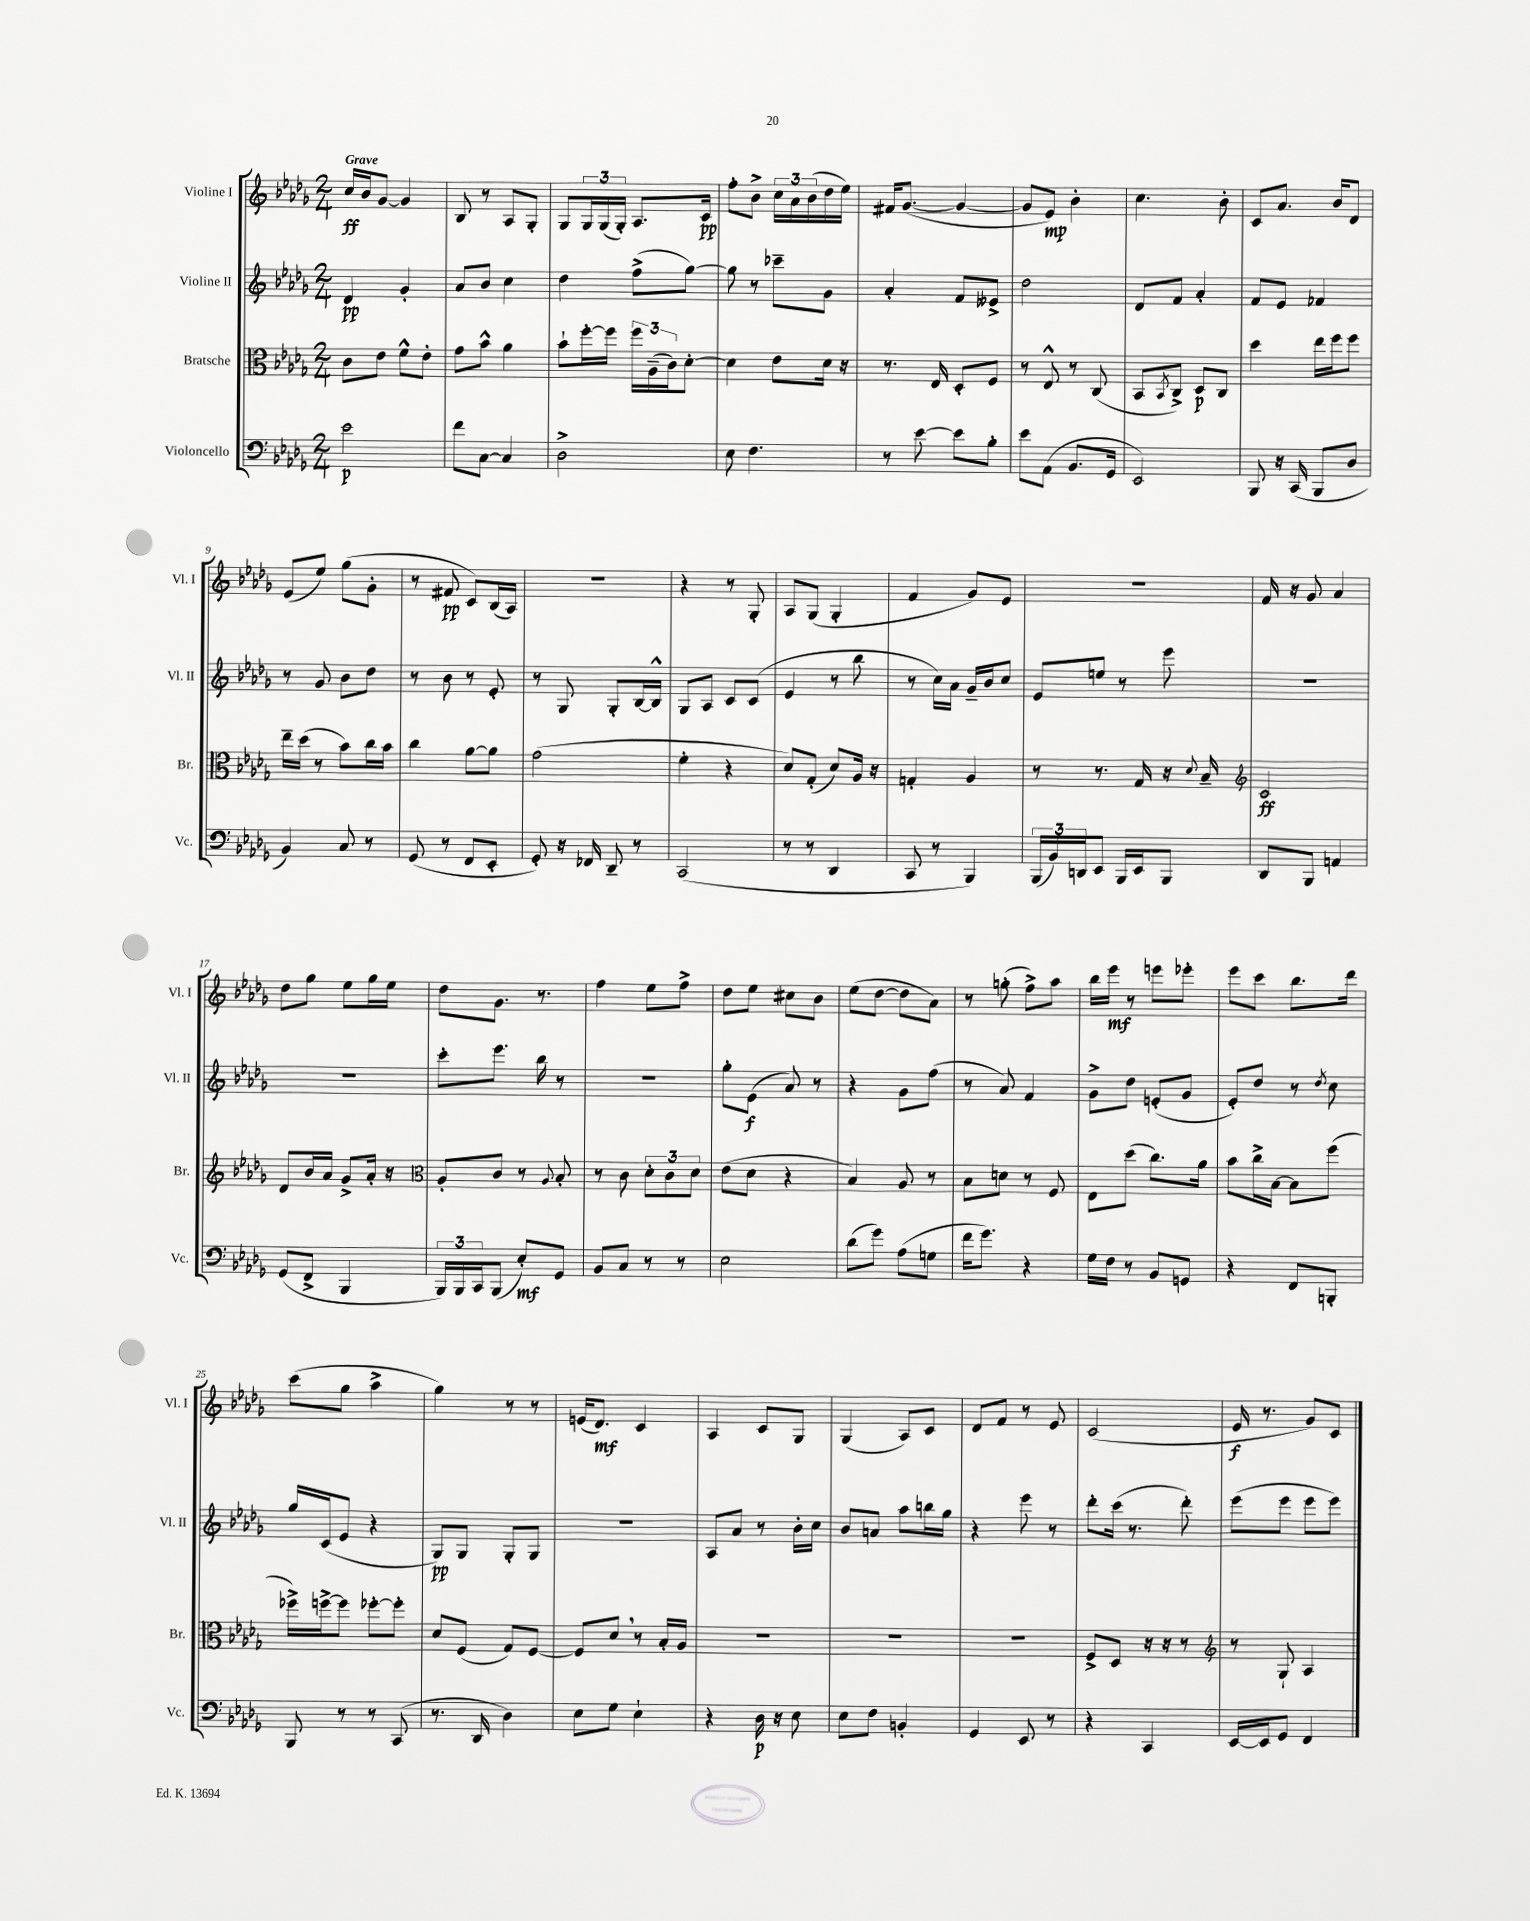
<<
\new StaffGroup <<
\new Staff = "s0" \with { instrumentName = "Violine I" shortInstrumentName = "Vl. I" } {
    \clef treble \key des \major \numericTimeSignature \time 2/4 \tempo "Grave"
    c''16\ff bes'16 ges'8~ ges'4 |
    bes8 r8 aes8 ges8-. |
    ges8 \tuplet 3/2 { ges16 ges16( ges16-.) } aes8. c'16\pp |
    f''8-. bes'8-> \tuplet 3/2 { c''16 aes'16 bes'16( } des''16 ees''16) |
    fis'16 ges'8.~( ges'4~ |
    ges'8 ees'8\mp) bes'4-. |
    c''4. bes'8-. |
    c'8 aes'8. bes'16 des'8 |
    ees'8( ees''8) ges''8( ges'8-. |
    r8 fis'8\pp c'8) bes16( aes16) |
    R2 |
    r4 r8 ges8-. |
    aes8 ges8( ges4-. |
    f'4 ges'8) ees'8 |
    R2 |
    f'16 r16 ges'8 aes'4 |
    des''8 ges''8 ees''8 ges''16 ees''16 |
    des''8 ges'8. r8. |
    f''4 ees''8 f''8-> |
    des''8 ees''8 cis''8 bes'8 |
    ees''8( des''8~ des''8 aes'8) |
    r8 g''8-.( f''8->) aes''8 |
    bes''16 ees'''16\mf r8 e'''8 ees'''8-. |
    ees'''8 c'''8 bes''8. des'''16 |
    c'''8( ges''8 aes''4-> |
    ges''4) r8 r8 |
    e'16( des'8.\mf) c'4 |
    aes4 c'8 ges8 |
    ges4( aes8) c'8 |
    des'8 f'8 r8 ees'8 |
    c'2( |
    ees'16\f r8. ges'8) c'8 \bar "|." |
}
\new Staff = "s1" \with { instrumentName = "Violine II" shortInstrumentName = "Vl. II" } {
    \clef treble \key des \major \numericTimeSignature \time 2/4
    des'4\pp ges'4-. |
    aes'8 bes'8 c''4 |
    des''4 f''8->( ges''8~) |
    ges''8 r8 ces'''8-- ges'8 |
    aes'4-. f'8 eeses'8-> |
    des''2 |
    des'8 f'8 aes'4-. |
    f'8 ees'8 fes'4 |
    r8 ges'8 bes'8 des''8 |
    r8 bes'8 r8 ees'8-. |
    r8 ges8 ges8-. bes16~ bes16-^ |
    ges8 aes8 c'8 c'8( |
    ees'4 r8 bes''8 |
    r8 c''16) aes'16 ges'16-- bes'16 c''8 |
    ees'8 e''8 r8 ees'''8 |
    R2 |
    R2 |
    c'''8-. ees'''8. bes''16 r8 |
    R2 |
    ges''8-. ees'8\f( aes'8) r8 |
    r4 ges'8 f''8( |
    r8 aes'8) f'4 |
    ges'8-> des''8 e'8-.( ges'8 |
    ees'8-.) des''8 r8 \acciaccatura { des''8 } c''8 |
    ges''16 c'16( ees'8 r4 |
    ges8\pp) ges8 ges8-. ges8 |
    R2 |
    aes8 aes'8 r8 bes'16-. c''16 |
    bes'8 a'8 aes''8 b''16 ges''16 |
    r4 ees'''8 r8 |
    des'''8-. c'''16( r8. des'''8-.) |
    ees'''8( ees'''8 ees'''8 ees'''8) \bar "|." |
}
\new Staff = "s2" \with { instrumentName = "Bratsche" shortInstrumentName = "Br." } {
    \clef alto \key des \major \numericTimeSignature \time 2/4
    c'8 ees'8 f'8-^ ees'8-. |
    ges'8 bes'8-^ aes'4 |
    bes'8-! f''16~-. f''16 \tuplet 3/2 { f''16 aes16--( c'16) } des'8~-. |
    des'4 ees'8 des'16 r16 |
    r8. ees16 des8-. f8 |
    r8 ees8-^ r8 c8( |
    bes,8 \acciaccatura { bes,8 } c8->) des8\p c8 |
    des''4 ees''16 f''16 f''8 |
    ees''16-- des''16( r8 bes'8) c''16 bes'16 |
    c''4 aes'8~ aes'8 |
    ges'2( |
    f'4-. r4 |
    des'8) ges8-.( des'8) aes16 r16 |
    g4-. aes4 |
    r8 r8. ges16 r16 \appoggiatura { des'8 } bes16-- |
    \clef treble c'2\ff |
    des'8 bes'16 aes'16 ges'8-> aes'16-. r16 |
    \clef alto aes8-. c'8 r8 \appoggiatura { aes8 } bes8-. |
    r8 c'8 \tuplet 3/2 { des'8-. c'8 des'8 } |
    ees'8( des'8 r4 |
    bes4) aes8 r8 |
    bes8 d'8 r8 f8 |
    ees8 des''8( c''8.) aes'16 |
    bes'8 c''16-> bes16~ bes8 f''8( |
    fes''16->) f''16~-> f''8 fes''8~-. fes''8-. |
    des'8 f8( ges8) f8~ |
    f8 des'8 \breathe r8 bes16-. aes16 |
    R2 |
    R2 |
    R2 |
    f8-> des8 r16 r16 r8 |
    \clef treble r8 ges8-! aes4 \bar "|." |
}
\new Staff = "s3" \with { instrumentName = "Violoncello" shortInstrumentName = "Vc." } {
    \clef bass \key des \major \numericTimeSignature \time 2/4
    ees'2\p |
    f'8 c8~ c4 |
    des2-> |
    ees8 f4. |
    r8 ees'8~ ees'8 bes8-. |
    ees'8 aes,8( bes,8. ges,16 |
    ees,2) |
    bes,,8 r16 c,16( bes,,8 des8 |
    bes,4) c8 r8 |
    ges,8( r8 f,8 ees,8-. |
    ges,8-.) r16 fes,16 des,8-- r8 |
    c,2( |
    r8 r8 des,4 |
    c,8 r8 bes,,4) |
    \tuplet 3/2 { bes,,16( bes,16) d,16 } ees,8 bes,,16 ees,16 bes,,8 |
    des,8 bes,,8 a,4 |
    ges,8( f,8-> bes,,4 |
    \tuplet 3/2 { bes,,16) bes,,16 c,16 } bes,,8( ees8-.\mf) ges,8 |
    bes,8 c8 r8 r8 |
    ees2 |
    des'8( ges'8) aes8( g8 |
    f'16 ges'8.) r4 |
    ges16 f16 r8 bes,8 g,8 |
    r4 f,8 b,,8-. |
    bes,,8 r8 r8 c,8( |
    r8. des,16 des4) |
    ees8 ges8 ees4-! |
    r4 des16\p r16 ees8 |
    ees8 f8 b,4-. |
    ges,4 ees,8 r8 |
    r4 c,4 |
    ees,16~ ees,16 ges,8 f,4 \bar "|." |
}
>>
>>
